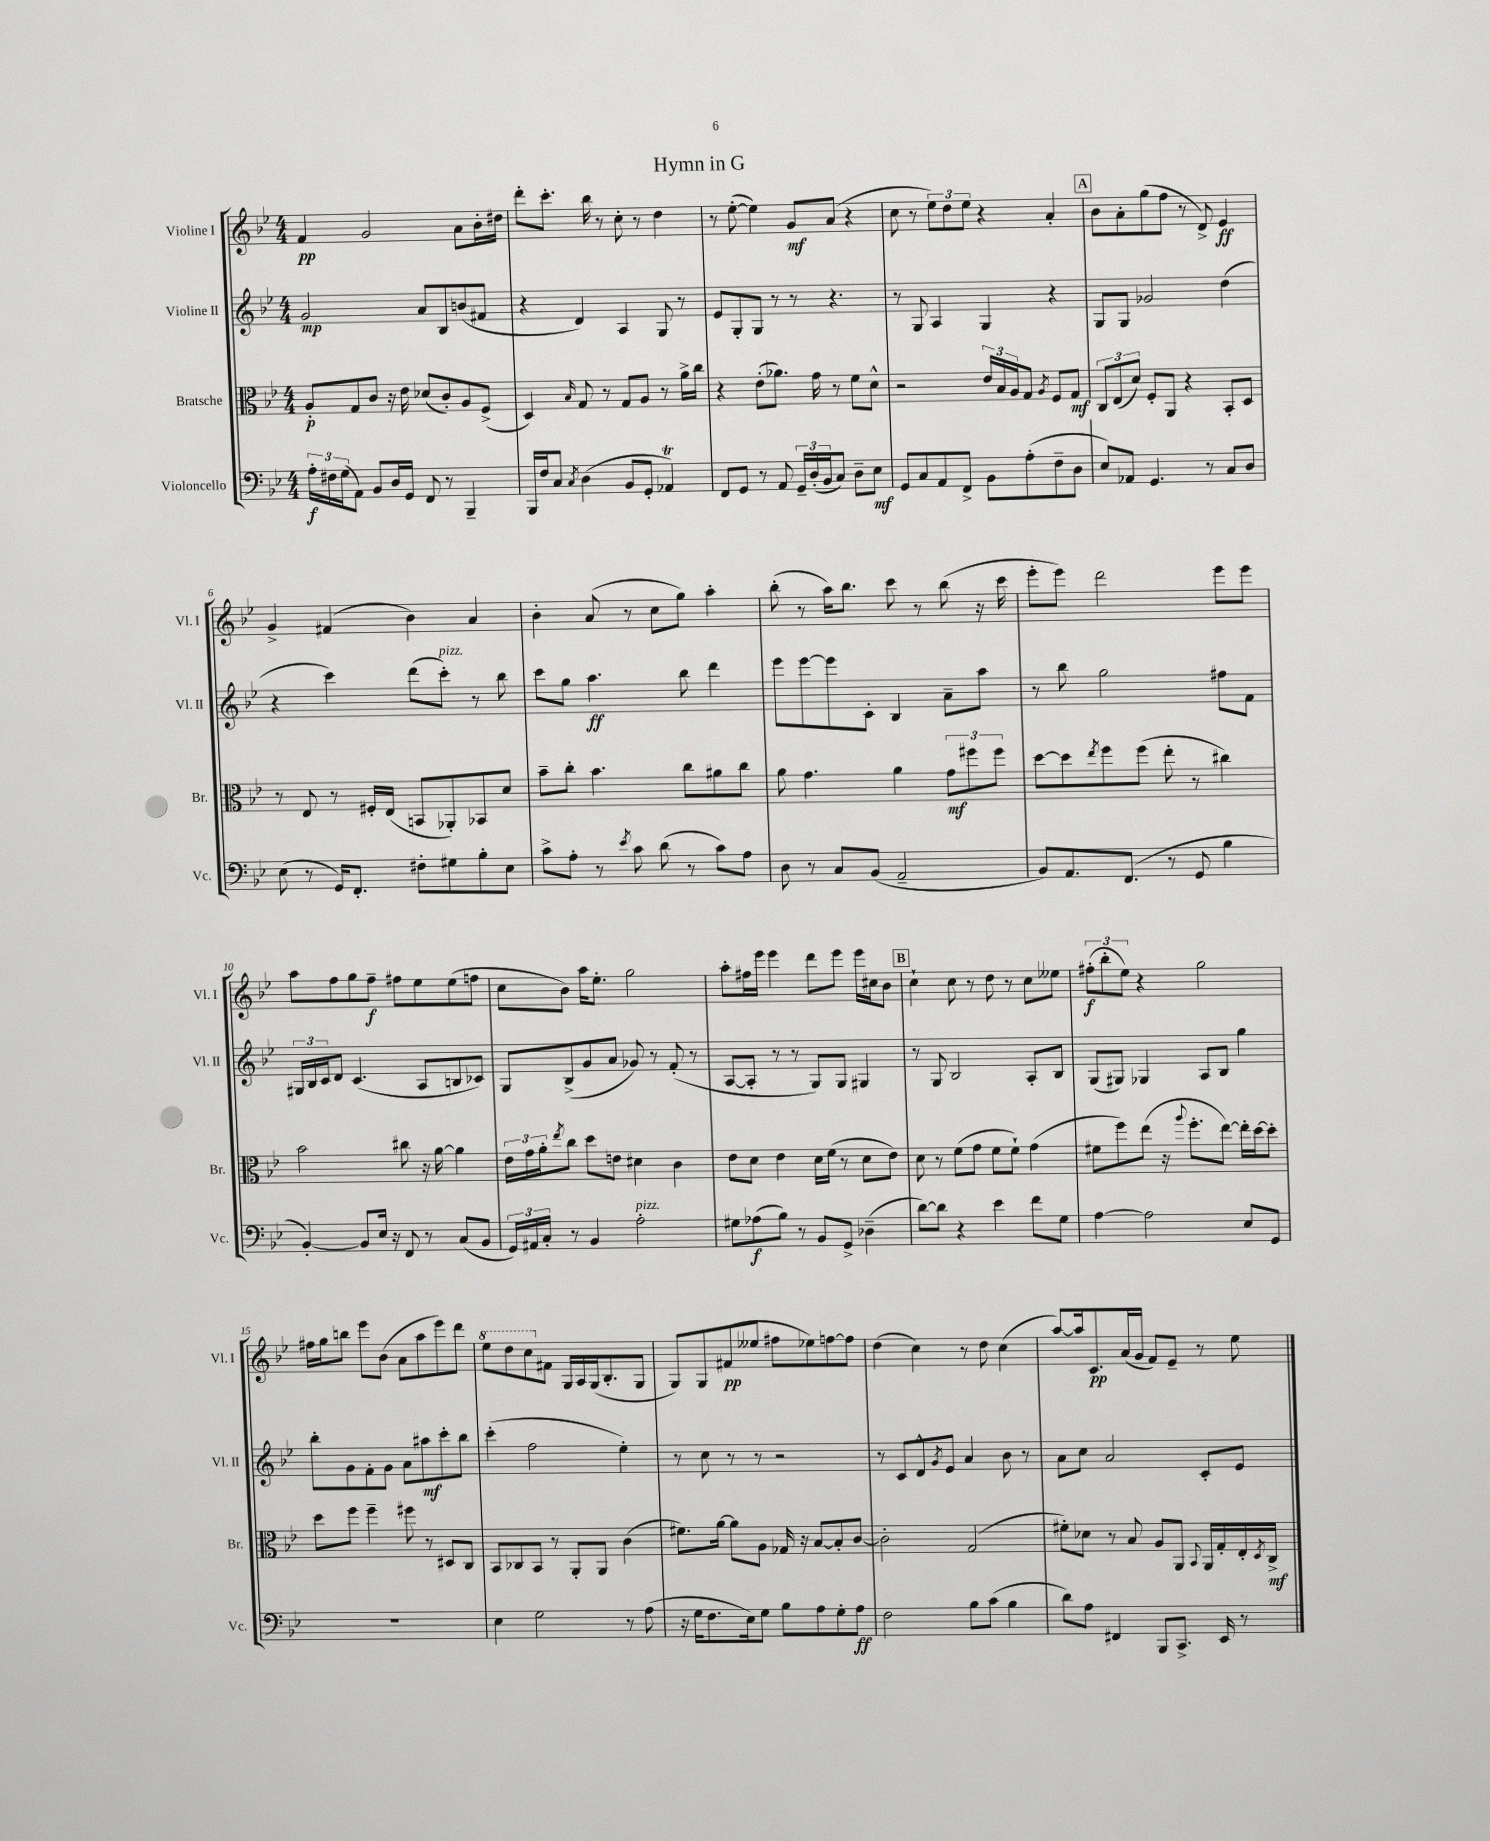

**kern	**kern	**kern	**kern
*staff4	*staff3	*staff2	*staff1
*clefF4	*clefC3	*clefG2	*clefG2
*k[b-e-]	*k[b-e-]	*k[b-e-]	*k[b-e-]
*M4/4	*M4/4	*M4/4	*M4/4
24A'	8A'	2g	4f
24F#	.	.	.
(24G	.	.	.
8AA)	8G	.	.
8BB-	8c	.	2g
16D	16r	.	.
16GG	16e-	.	.
8FF	(8d-	8a	.
8r	8c')	8B-	.
4BBB-~	8A	(8b	8a
.	(8F^	8f#	16b-'
.	.	.	16dd#
=	=	=	=
16BBB-	4D)	4r	8ddd'
16F	.	.	.
8C	.	.	8.ccc'
8qC	16qqB-	.	.
(4D	8G	4d)	.
.	.	.	16bb-
.	8r	.	8r
8BB-	8G	4A	8cc'
8GG'	8A	.	8r
4AA-)	8r	8G	4dd
.	16a^	8r	.
.	16cc	.	.
=	=	=	=
8FF	4r	8e-	8r
8GG	.	8G'	([8ee-'
8r	(8e-'	8G	4ee-])
8AA	8.a-)	8r	.
24GG~	.	8r	8g
(24D'	.	.	.
.	16g	.	.
24BB-	.	.	.
8C)	8r	4.r	(8a
8D~	8f	.	4r
8E-	8d^^	.	.
=	=	=	=
8GG	2r	8r	8cc
8C	.	8G	8r
8AA	.	4A	12ee-)
.	.	.	12dd
8FF^	.	.	.
.	.	.	12ee-
8BB-	24e-	4G	4r
.	24B-	.	.
.	24A	.	.
(8A'	8G	.	.
.	8qA	.	.
8F~	8F	4r	4a'
8D	8G	.	.
=	=	=	=
8E-)	12C	8G	8b-
.	(12E-	.	.
8AA-	.	8G	8a'
.	12d)	.	.
4.GG	8F'	2g-	(8gg
.	8AA	.	8ff
.	4r	.	8r
8r	.	.	8d^)
8C	8BB-'	(4dd	4e-
8D	8D	.	.
=	=	=	=
(8E-	8r	4r	4g^
8r	8E-	.	.
16GG)	8r	4ccc)	(4f#
8.FF'	.	.	.
.	16F#'	.	.
.	(16E-	.	.
8F#'	8BB	(8ddd	4b-)
8G#	8AA-')	8ccc')	.
8B-'	8BB-	8r	4a
8E-	8d	8bb-	.
=	=	=	=
8c^	8b-~	8ccc	4b-'
8A'	8cc'	8gg	.
8r	4.b-	4.aa	(8a
8qe-	.	.	.
8c	.	.	8r
(8d	.	.	8cc
8r	8cc	8bb-	8gg)
8c)	8a#	4ddd	4aa'
8A	8cc	.	.
=	=	=	=
8D	8a	8eee-	(8bb-'
8r	4.g	[8eee-	8r
8C	.	8eee-]	16aa)
.	.	.	8.bb-
(8BB-	.	8c'	.
2AA~	4a	4B-	8ccc
.	.	.	8r
.	12g	8a~	(8bb-
.	12ff#	.	.
.	.	8aa	16r
.	12ff#	.	.
.	.	.	16ccc
=	=	=	=
8BB-)	[8dd	8r	8eee-'
8.AA	8dd]	8bb-	8eee-)
.	8qee-	.	.
.	8ff	2gg	2ddd
(8.FF	.	.	.
.	(8ff	.	.
8r	8ee-'	.	.
8GG	8r	.	.
4B-	4cc#)	8ff#	8eee-
.	.	8f	8eee-
=	=	=	=
[4BB-')	2b-	24G#	8aa
.	.	24B-	.
.	.	24c	.
.	.	8d	8ff
8BB-]	.	(4.c	8gg
16E-	.	.	8ff~
16r	.	.	.
8FF	8cc#	.	8ff#
8r	16r	8A	8ee-
.	[16a	.	.
(8C	4a]	8B	(8ee-
8BB-	.	8c-)	8ff
=	=	=	=
24GG)	24e-	8G	8cc
24AA#	24g	.	.
24C'	24a'	.	.
.	8qee-	.	.
8r	8cc	(8B-^	8b-)
4BB-	8dd	8g	16aa
.	.	.	8.ee-'
.	8e	8a	.
2A'	4d#	8g-)	2gg
.	.	8r	.
.	4c	(8f'	.
.	.	8r	.
=	=	=	=
8G#	8e-	[8A	8aa'
(8A-	8d	8A']	16ff#
.	.	.	16eee-
8B-)	4e-	8r	4eee-
8r	.	8r	.
8BB-	16d	8G)	8ddd
.	(16f	.	.
8GG^	8r	8G	8eee-
(4D-~	8d	4G#	16eee-
.	.	.	16cc#
.	8e-)	.	8b-
=	=	=	=
[8d)	8d	8r	4cc`
8d]	8r	8G	.
4r	(8f	2B-	8cc
.	8g	.	8r
4e-	8f	.	8dd
.	8f`)	.	8r
8f	(4g	8A'	8cc
8G	.	8B-	8ee--
=	=	=	=
[4A	8f#	(8G	(12ff#'
.	.	.	12bb-'
.	8ff)	8G#)	.
.	.	.	12ee-)
2A]	(8ee-	4G-	4r
.	16r	.	.
.	8qqaa	.	.
.	8.ff'	.	.
.	.	8A	2gg
.	[8ee-)	8B-	.
8E-	16ee-']	4gg	.
.	[16dd	.	.
8GG	8dd']	.	.
=	=	=	=
1r	8dd	8bb-'	16ff#
.	.	.	16gg
.	8ff	8g	8bb
.	4ff~	8f'	8eee-
.	.	8g	(8b-
.	8ff#	8a	8a
.	8r	8aa#	8aa
.	8D#	8ccc'	8eee-)
.	8C	8bb-	8ddd
=	=	=	=
4E-	8BB-	(4ccc'	8eee-
.	8C-	.	8ddd
2G	8BB-	2ff	8ccc
.	8r	.	8f#
.	8AA'	.	16G
.	.	.	16A
.	8AA	.	(16G
.	.	.	8.B-'
8r	(4c	4ee-')	.
(8A	.	.	8G
=	=	=	=
16r	8.f#)	8r	8G)
16G	.	.	.
8.F	.	8cc	8G
.	[16a	.	.
.	8a]	8r	(8f#
16E-)	.	.	.
8G	8A	8r	8ee--
8B-	16G-	2r	8ff#
.	16r	.	.
8A	[8B-	.	8ee-)
8G'	8B-']	.	[8ff
8A	[8c	.	8ff]
=	=	=	=
2F	2c']	8r	(4dd
.	.	8c	.
.	.	8d^^	4cc)
.	.	8qg	.
.	.	8e-	.
8B-	(2G	4a	8r
(8c	.	.	8dd
4B-	.	8b-	(4cc
.	.	8r	.
=	=	=	=
8d)	8f#')	8a	[8aa)
8A	8d-	8cc	16aa]
.	.	.	8.c
4FF#	8r	2a	.
.	8B-	.	(16a
.	.	.	16g
8BBB-	8A	.	8f)
8.CC^	8AA	.	8e-~
.	8qqBB-	.	.
.	16AA	8c'	8r
16EE-	16G'	.	.
8r	16E-'	8e-	8ee-
.	8qD	.	.
.	16C^	.	.
==	==	==	==
*-	*-	*-	*-
